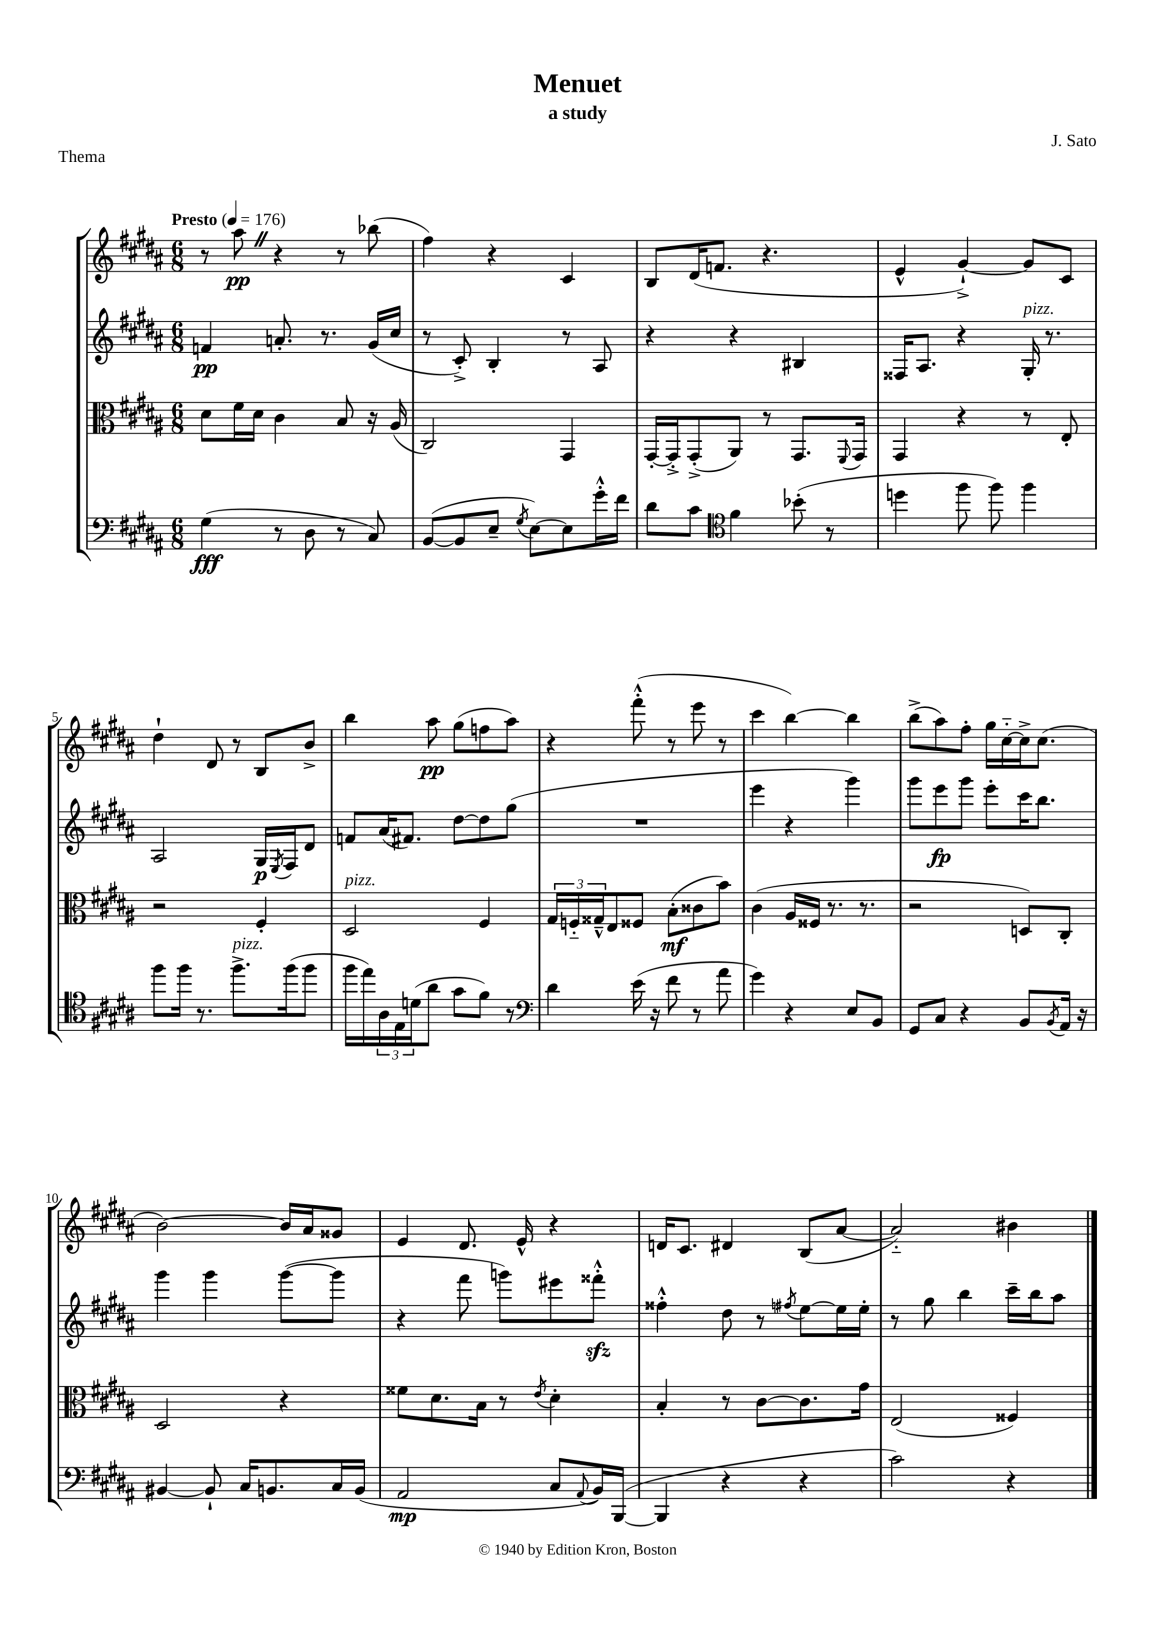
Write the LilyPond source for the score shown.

\header { title = "Menuet" composer = "J. Sato" subtitle = "a study" piece = "Thema" }
<<
\new StaffGroup <<
\new Staff = "s0" {
    \clef treble \key b \major \numericTimeSignature \time 6/8 \tempo "Presto" 4 = 176
    r8 ais''8\pp \once \override BreathingSign.text = \markup { \musicglyph "scripts.caesura.straight" } \breathe r4 r8 bes''8( |
    fis''4) r4 cis'4 |
    b8 dis'16( f'8. r4. |
    e'4-^ gis'4~-!->) gis'8 cis'8 |
    dis''4-! dis'8 r8 b8 b'8-> |
    b''4 ais''8\pp gis''8( f''8 ais''8) |
    r4 fis'''8-.-^( r8 e'''8 r8 |
    cis'''4 b''4~) b''4 |
    b''8->( ais''8) fis''8-. gis''16 cis''16~-_ cis''16-> cis''8.( |
    b'2~) b'16 ais'16 gisis'8 |
    e'4 dis'8. e'16-^ r4 |
    d'16 cis'8. dis'4 b8( ais'8~ |
    ais'2-_) bis'4 \bar "|." |
}
\new Staff = "s1" {
    \clef treble \key b \major \numericTimeSignature \time 6/8
    f'4\pp a'8.-. r8. gis'16( cis''16 |
    r8 cis'8-.->) b4-. r8 ais8 |
    r4 r4 bis4 |
    fisis16 ais8. r4 gis16-.^\markup { \italic "pizz." } r8. |
    ais2 gis16\p \acciaccatura { e8 } fis16 dis'8 |
    f'8 ais'16( fis'8.) dis''8~ dis''8 gis''8( |
    R2. |
    e'''4 r4 gis'''4) |
    gis'''8 e'''8\fp gis'''8 e'''8-. cis'''16 b''8. |
    gis'''4 gis'''4 gis'''8~( gis'''8 |
    r4 fis'''8 g'''8) eis'''8 fisis'''8-.-^\sfz |
    fisis''4-.-^ dis''8 r8 \acciaccatura { fis''8 } e''8~ e''16 e''16-. |
    r8 gis''8 b''4 cis'''16-- b''16 ais''8 \bar "|." |
}
\new Staff = "s2" {
    \clef alto \key b \major \numericTimeSignature \time 6/8
    dis'8 fis'16 dis'16 cis'4 b8 r16 ais16( |
    cis2) gis,4 |
    gis,16~-. gis,16-.-> gis,8-.->( ais,8) r8 gis,8. \appoggiatura { fis,8 } gis,16 |
    gis,4 r4 r8 e8-. |
    r2 fis4-. |
    dis2^\markup { \italic "pizz." } fis4 |
    \tuplet 3/2 { gis16 f16-_ gisis16---^ } e8 fisis8 b8-.\mf( cisis'8 b'8) |
    cis'4( ais16 fisis16 r8. r8. |
    r2 d8) cis8-. |
    dis2 r4 |
    fisis'8 dis'8. b16 r8 \acciaccatura { e'8 } dis'4-. |
    b4-. r8 cis'8~ cis'8. gis'16 |
    e2( fisis4) \bar "|." |
}
\new Staff = "s3" {
    \clef bass \key b \major \numericTimeSignature \time 6/8
    gis4\fff( r8 dis8 r8 cis8) |
    b,8~( b,8 e8-- \acciaccatura { gis8 } e8~) e8 gis'16-.-^ fis'16 |
    dis'8 cis'8 \clef tenor fis'4 bes'8-.( r8 |
    d''4 fis''8 fis''8) fis''4 |
    fis''8 fis''16 r8. fis''8.->^\markup { \italic "pizz." } fis''16( fis''8 |
    fis''16 e''16) \tuplet 3/2 { ais16 e16 d'16( } ais'8 gis'8 fis'8) r8 |
    \clef bass dis'4 e'16( r16 fis'8 r8 ais'8 |
    gis'4) r4 e8 b,8 |
    gis,8 cis8 r4 b,8 \acciaccatura { b,8 } ais,16 r16 |
    bis,4~ bis,8-! cis16 b,8. cis16 b,16( |
    ais,2\mp cis8 \appoggiatura { ais,8 } b,16) b,,16~( |
    b,,4 r4 r4 |
    cis'2) r4 \bar "|." |
}
>>
>>
